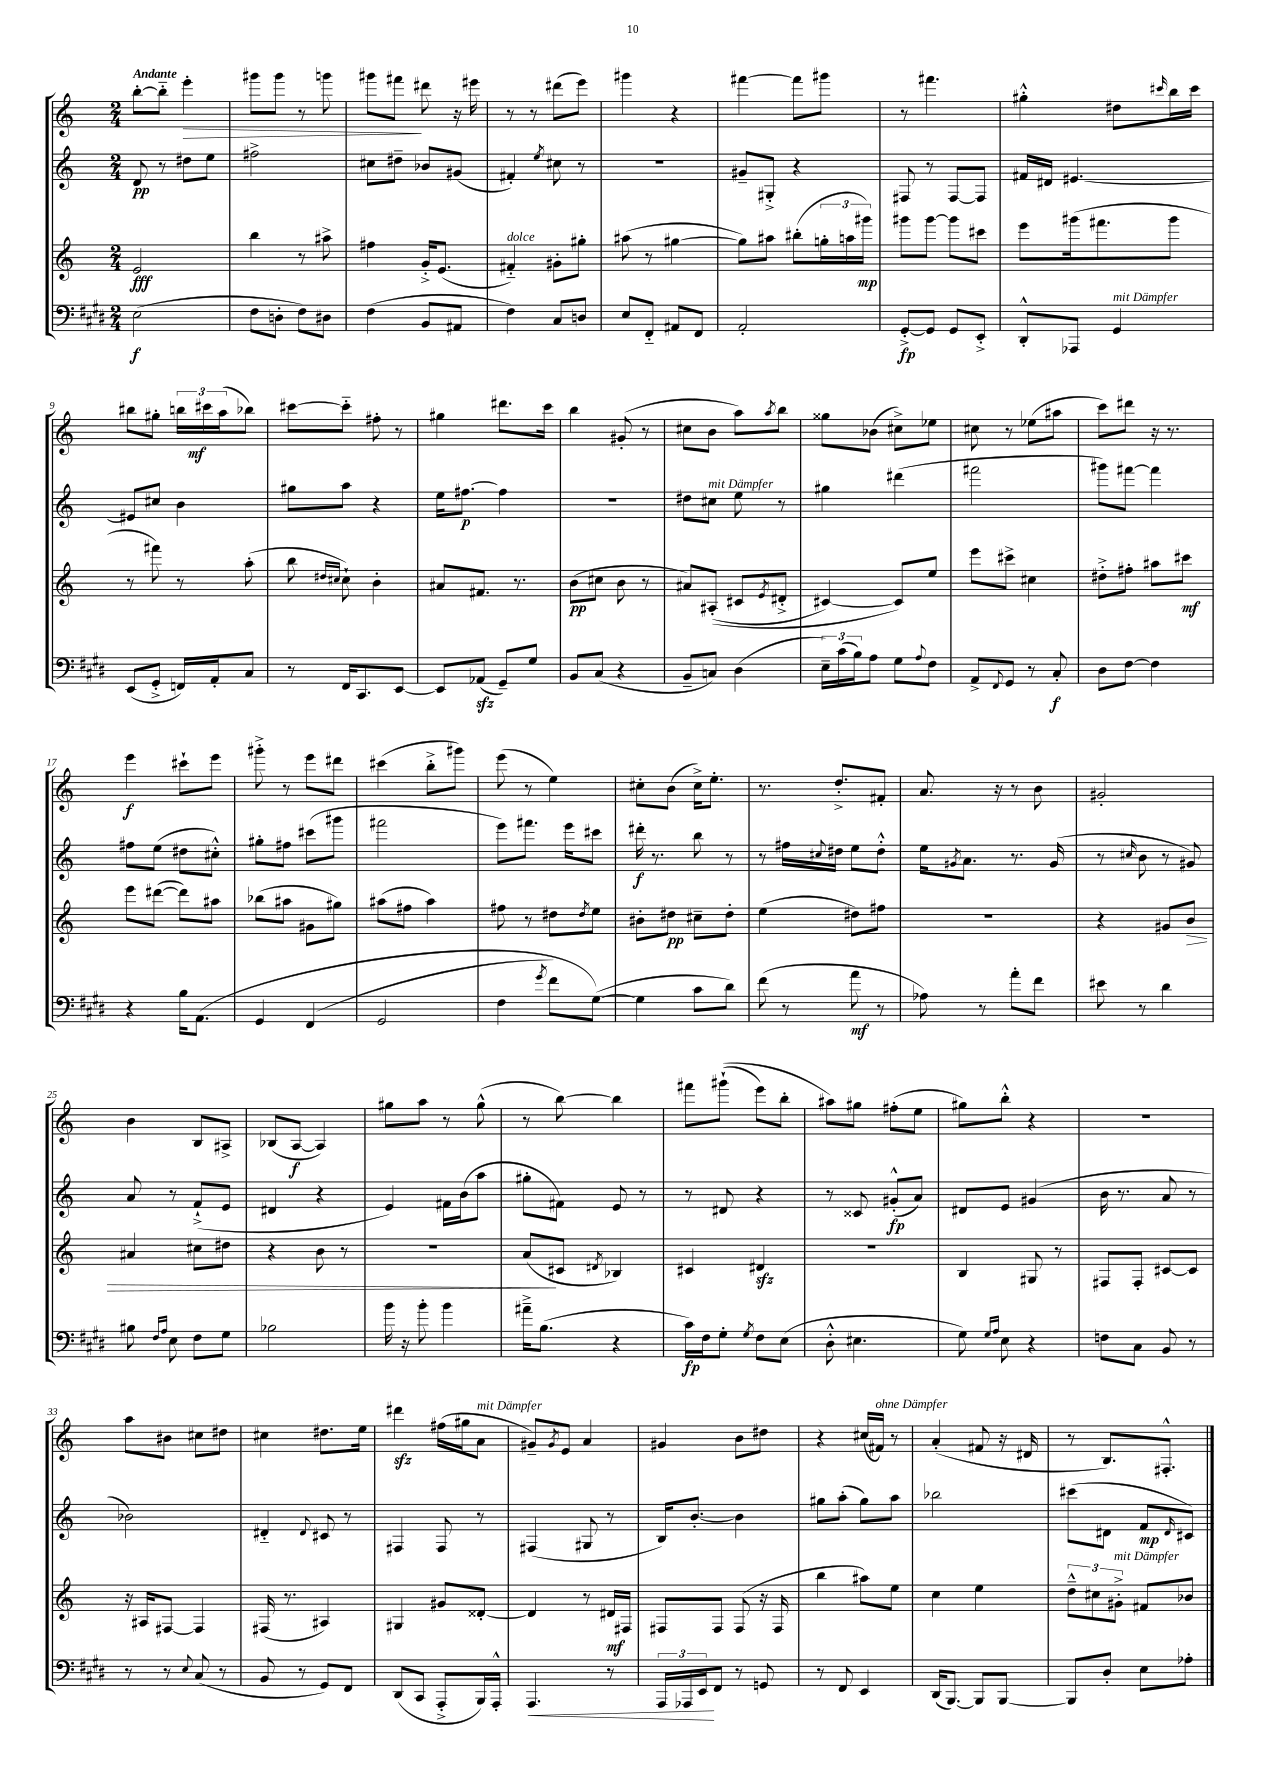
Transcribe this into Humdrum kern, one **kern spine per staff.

**kern	**kern	**kern	**kern
*staff4	*staff3	*staff2	*staff1
*clefF4	*clefG2	*clefG2	*clefG2
*k[f#c#g#d#]	*k[]	*k[]	*k[]
*M2/4	*M2/4	*M2/4	*M2/4
(2E	2e	8d	[8bb'
.	.	8r	8bb'~]
.	.	8dd#	4eee'
.	.	8ee	.
=	=	=	=
8F#	4bb	2ff#^	8ggg#
8D'	.	.	8ggg#
8F#)	8r	.	8r
8D#	8aa#^	.	8ggg
=	=	=	=
(4F#	4ff#	8cc#	8ggg#
.	.	8dd#~	8fff#
8BB	16g'^	8b-	8ddd#
.	(8.e	.	.
8AA#	.	(8g#	16r
.	.	.	16eee#
=	=	=	=
4F#)	4f#'~)	4f#')	8r
.	.	.	8r
.	.	8qee	.
8C#	8g#'	8cc#	(8ddd#
8D	8gg#'	8r	8eee)
=	=	=	=
8E	(8aa#	2r	4ggg#
8FF#'~	8r	.	.
8AA#	[4gg#	.	4r
8FF#	.	.	.
=	=	=	=
2AA'	8gg#])	8g#~	[4fff#
.	8aa#	8G#'^	.
.	(8bb#'	4r	8fff#]
.	24gg'	.	8ggg#
.	24aa	.	.
.	24ggg#)	.	.
=	=	=	=
[8GG#'^	8ggg#	8F#	8r
8GG#]	[8ggg#	8r	4.fff#
8GG#	8ggg#]	[8F#	.
8EE'^	8ccc#	8F#]	.
=	=	=	=
8DD#'^^	8eee	16f#	4gg#'^^
.	.	16d#	.
8AAA-	(16ggg#	[4.e#	.
.	8.fff#	.	.
4GG#	.	.	8dd#
.	.	.	16qqccc#
.	8ggg#	.	16bb
.	.	.	16ccc#
=	=	=	=
(8EE	8r	8e#]	8bb#
8GG#'^	8fff#)	8cc#	8gg#'
16FF)	8r	4b	24bb
.	.	.	24ccc#
16AA'	.	.	.
.	.	.	(24aa
8C#	(8aa'	.	8bb-)
=	=	=	=
8r	8bb	8gg#	[8ccc#
.	16qqdd#	.	.
.	16qqcc#	.	.
16FF#	8cc#`)	8aa	8ccc#'~]
8.CC#	.	.	.
.	4b'	4r	8ff#'
[8EE	.	.	8r
=	=	=	=
8EE]	8a#	16ee	4gg#
.	.	[8.ff#	.
(8AA-	8.f#	.	.
8GG#~)	.	4ff#]	8.ddd#
.	8.r	.	.
8G#	.	.	.
.	.	.	16ccc
=	=	=	=
8BB	(8b	2r	4bb
(8C#	8cc#	.	.
4r	8b	.	(8g#'
.	8r	.	8r
=	=	=	=
8BB~	8a#)	8dd#	8cc#
8C)	&((8A#'	8cc#	8b
(4D#	8c#	8ee	8aa)
.	8qe	.	8qaa
.	8d#'^	8r	8bb
=	=	=	=
24E~)	[4c#)	4gg#	8gg##
(24c#	.	.	.
24B)	.	.	.
8A	.	.	(8b-
8G#	8c#]&)	(4ddd#	8cc#^)
8qqA	.	.	.
8F#	8ee	.	8ee-
=	=	=	=
8AA^	8eee	2fff#	8cc#
8qqFF#	.	.	.
8GG#	8ccc#^	.	8r
8r	4cc#	.	(8ee-
8C#'	.	.	8aa#
=	=	=	=
8D#	8dd#'^	8ggg#)	8ccc)
[8F#	8ff#'	[8fff#	8ddd#
4F#]	8aa#	4fff#]	16r
.	.	.	8.r
.	8ccc#	.	.
=	=	=	=
4r	8eee	8ff#	4eee
.	([8ddd#	(8ee	.
16B	8ddd#])	8dd#	8ccc#`
&(8.AA	.	.	.
.	8aa#	8cc#'^^)	8eee
=	=	=	=
4GG#	(8bb-	8gg#'	8ggg#'^
.	8aa#	8ff#	8r
(4FF#	8g#	(8ccc#	8eee
.	8gg#)	8ggg#	8ddd#
=	=	=	=
2GG#	(8aa#	2fff#	(4ccc#
.	8ff#	.	.
.	4aa#)	.	8bb'^
.	.	.	8ggg#)
=	=	=	=
4F#	8ff#	8eee)	(8eee
.	8r	8.fff#	8r
8qg#	.	.	.
8f#)	8dd#	.	4ee)
.	.	16eee	.
.	8qdd#	.	.
([8G#&)	8ee	8ccc#	.
=	=	=	=
4G#]	8b#'	16ddd#'	8cc#'
.	.	8.r	.
.	8dd#	.	(8b
8c#	8cc#~	8bb	16cc#^)
.	.	.	8.ee'
8d#)	8dd#'	8r	.
=	=	=	=
(8f#	(4ee	8r	8.r
8r	.	16ff#	.
.	.	8qqcc#	.
.	.	16dd#	8.dd'^
8a	8dd#)	8ee	.
8r	8ff#	8dd#'^^	8f#'
=	=	=	=
8A-)	2r	16ee	8.a
.	.	8qg#	.
.	.	8.a	.
8r	.	.	.
.	.	.	16r
8a'	.	8.r	8r
8f#	.	.	8b
.	.	(16g#	.
=	=	=	=
8e#	4r	8r	2g#'
.	.	16qqcc#	.
8r	.	8b	.
4d#	8g#	8r	.
.	8b	8g#)	.
=	=	=	=
8B#	4a#	8a	4b
16qqF#	.	.	.
16qqA	.	.	.
8E	.	8r	.
8F#	8cc#	(8f`^	8B
8G#	8dd#	8e	8A#^
=	=	=	=
2B-	4r	4d#	(8B-
.	.	.	[8A
.	8b	4r	4A])
.	8r	.	.
=	=	=	=
16b	2r	4e)	8gg#
16r	.	.	.
8b'	.	.	8aa
4b	.	16f#	8r
.	.	(16b	.
.	.	8aa	(8gg#^^
=	=	=	=
16a#~^	(8a	8gg#'	8r
(8.B	.	.	.
.	8c#	8f#)	[8bb)
.	8qd#	.	.
4r	4B-)	8e	4bb]
.	.	8r	.
=	=	=	=
16c#)	4c#	8r	8fff#
16F#	.	.	.
8G#'	.	8d#	&((8ggg#`
8qG#	.	.	.
8F#	4d#	4r	8eee)
(8E	.	.	8bb'
=	=	=	=
8D#'^^	2r	8r	8aa#&)
4.E#	.	8c##	8gg#
.	.	(8g#'^^	(8ff#'
.	.	8a)	8ee
=	=	=	=
8G#)	4B	8d#	8gg#)
16qqG#	.	.	.
16qqA	.	.	.
8E	.	8e	8bb'^^
4r	8G#	(4g#	4r
.	8r	.	.
=	=	=	=
8F	8F#	16b	2r
.	.	8.r	.
8C#	8F#'	.	.
8BB	[8c#	8a	.
8r	8c#]	8r	.
=	=	=	=
8r	16r	2b-)	8aa
.	16A#	.	.
8r	[8F#	.	8b#
8qqE	.	.	.
(8C#	4F#]	.	8cc#
8r	.	.	8dd#
=	=	=	=
8BB	(16F#	4d#'~	4cc#
.	8.r	.	.
8r	.	.	.
.	.	8qqd#	.
8GG#)	4A#)	8c#	8.dd#
8FF#	.	8r	.
.	.	.	16ee
=	=	=	=
(8DD#	4G#	4F#	4ddd#
8CC#	.	.	.
8AAA'^	8g#	8F#	(16ff#
.	.	.	16gg#
16BBB)	[8d##'	8r	8a
16AAA'^^	.	.	.
=	=	=	=
4.AAA	4d##]	(4F#	8g#~)
.	.	.	8qg#
.	.	.	8e
.	8r	8G#	4a
8r	16d#	8r	.
.	16F#	.	.
=	=	=	=
24AAA	8F#	16B)	4g#
24AAA-	.	.	.
.	.	[8.b'	.
24EE	.	.	.
8FF#	8F#	.	.
8r	(8F#	4b]	8b
8GG	16r	.	8dd#
.	16F#	.	.
=	=	=	=
8r	4bb	8gg#	4r
8FF#	.	(8aa'	.
4EE	8aa#)	8gg#)	(16cc#
.	.	.	16f#)
.	8ee	8aa	8r
=	=	=	=
(16DD#	4cc	2bb-	(4a'
[8.BBB)	.	.	.
8BBB]	4ee	.	8f#
[8BBB	.	.	16r
.	.	.	16d#
=	=	=	=
8BBB]	12dd~^^	(8ccc#	8r
.	12cc#	.	.
8D#'	.	8d#	8.B)
.	12g#'^	.	.
8E	8f#	8f	.
.	.	.	8.F#'^^
.	.	16qqd#	.
8A-'	8b-	8c#)	.
==	==	==	==
*-	*-	*-	*-
